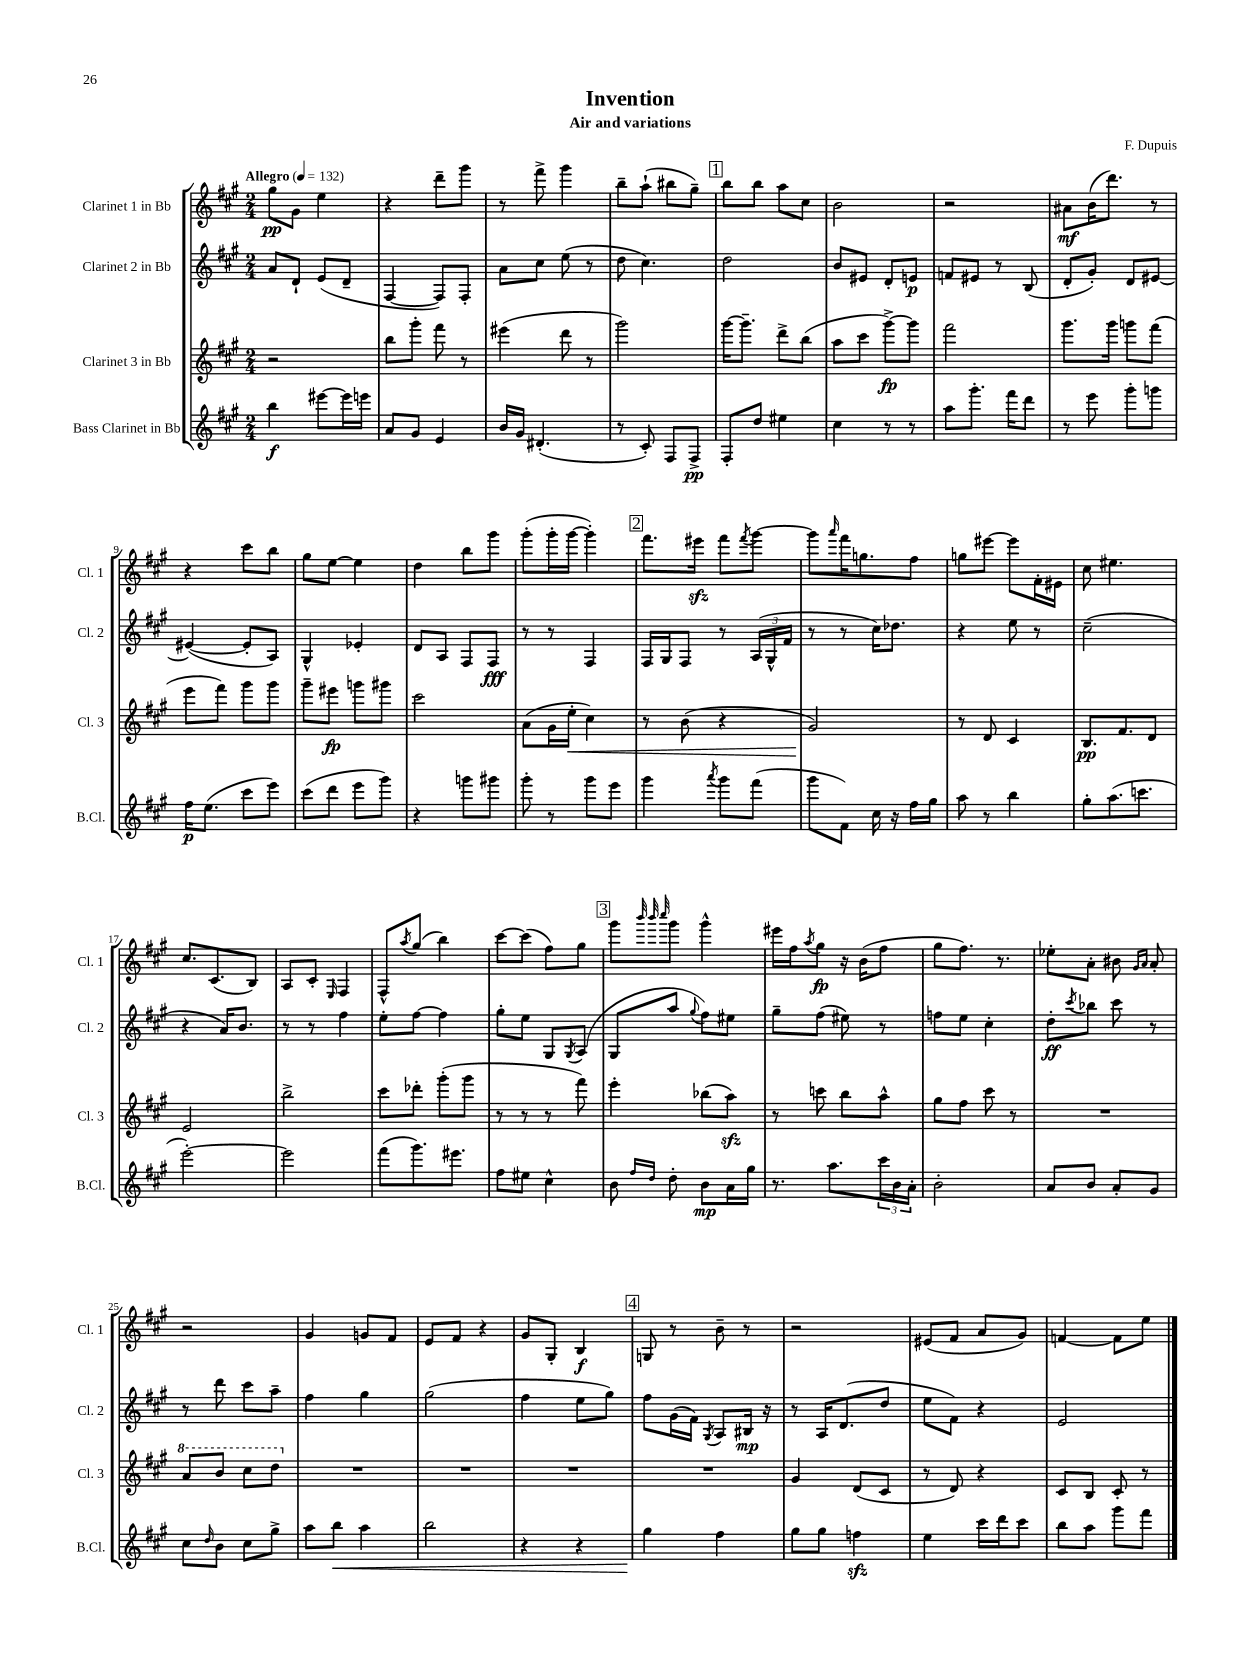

**kern	**kern	**kern	**kern
*staff4	*staff3	*staff2	*staff1
*clefG2	*clefG2	*clefG2	*clefG2
*k[f#c#g#]	*k[f#c#g#]	*k[f#c#g#]	*k[f#c#g#]
*M2/4	*M2/4	*M2/4	*M2/4
*MM132	*MM132	*MM132	*MM132
4bb	2r	8a	8gg#
.	.	8d`	8g#
[8eee#	.	(8e	4ee
16eee#]	.	8d~	.
16eee	.	.	.
=	=	=	=
8a	8bb	[4F#	4r
8g#	8ggg#'	.	.
4e	8fff#	8F#])	8ddd~
.	8r	8F#'	8ggg#
=	=	=	=
16b	(4eee#	8a	8r
16g#	.	.	.
(4.d#'	.	8cc#	8fff#^
.	8ddd	(8ee	4ggg#
.	8r	8r	.
=	=	=	=
8r	2ggg#)	8dd	8bb~
8c#')	.	4.cc#)	(8aa`
8F#	.	.	8bb#
8F#^	.	.	8gg#~)
=	=	=	=
8F#'	[16ggg#	2dd	8bb
.	8.ggg#~]	.	.
8dd	.	.	8bb
4ee#	8ddd^	.	8aa
.	(8bb	.	8cc#
=	=	=	=
4cc#	8aa	8b	2b
.	8ccc#	8e#	.
8r	[8ggg#^)	8d'	.
8r	8ggg#]	8e	.
=	=	=	=
8aa	2fff#	8f	2r
8.ggg#'	.	8e#	.
.	.	8r	.
16fff#	.	.	.
8ddd	.	(8B	.
=	=	=	=
8r	8.ggg#	8d'	8a#
8eee	.	8g#')	(16b
.	16ggg#	.	8.ddd)
8ggg#'	8ggg	8d	.
8ggg	(8fff#	[8e#	8r
=	=	=	=
16ff#	8eee	(4e#_	4r
(8.ee	.	.	.
.	8fff#)	.	.
8ccc#	8ggg#	8e#']	8ccc#
8eee)	8ggg#	8A)	8bb
=	=	=	=
(8ccc#	8ggg#~	4G#^^	8gg#
8ddd	8eee#	.	[8ee
8eee	8ggg	4e-'	4ee]
8ggg#)	8ggg#	.	.
=	=	=	=
4r	2ccc#	8d	4dd
.	.	8A	.
8ggg	.	8F#	8bb
8ggg#	.	8F#	8ggg#
=	=	=	=
8ggg#'	(8a	8r	(8ggg#'
8r	16g#	8r	16ggg#'
.	16ee'	.	[16ggg#
8ggg#	4cc#)	4F#	4ggg#'])
8eee	.	.	.
=	=	=	=
4ggg#	8r	16F#	8.fff#
.	.	16G#	.
.	(8b	8F#	.
.	.	.	16eee#
8qaaa	.	.	.
8ggg#	4r	8r	8fff#
.	.	.	8qfff#
(8fff#	.	(24A	[8ggg#
.	.	24G#^^	.
.	.	24f#	.
=	=	=	=
8ggg#	2g#)	8r	8ggg#]
.	.	.	16qqaaa
8f#)	.	8r	16fff#
.	.	.	8.gg
16cc#	.	16cc#)	.
16r	.	8.dd-	.
16ff#	.	.	8ff#
16gg#	.	.	.
=	=	=	=
8aa	8r	4r	8gg
8r	8d	.	[8eee#
4bb	4c#	8ee	8eee#]
.	.	8r	16f#'
.	.	.	16e#
=	=	=	=
8gg#'	8.B	(2cc#~	8cc#
(8.aa	.	.	4.ee#
.	8.f#	.	.
8.ccc	.	.	.
.	8d	.	.
=	=	=	=
[2eee')	2e	4r	8.cc#
.	.	.	(8.c#
.	.	16a)	.
.	.	8.b	.
.	.	.	8B)
=	=	=	=
2eee]	2bb^	8r	8A
.	.	8r	8c#'
.	.	.	16qqE
.	.	4ff#	4F#
=	=	=	=
(8fff#	8ccc#	8ee'	8F#^^
.	.	.	8qaa
8.ggg#)	8ddd-'	[8ff#	(8gg#
.	(8ggg#'	4ff#]	4bb)
8.eee#	.	.	.
.	8ggg#	.	.
=	=	=	=
8ff#	8r	8gg#'	[8ccc#
8ee#	8r	8ee	(8ccc#]
4cc#^^	8r	8G#	8ff#)
.	.	8qG#	.
.	8fff#)	(8A	8gg#
=	=	=	=
8b	4eee'	8G#	8ggg#
.	.	.	32qqbbb
16qqff#	.	.	32qqbbb
16qqdd	.	.	32qqcccc#
8dd'	.	8aa	8ggg#
.	.	8qqgg#	.
8b	(8bb-	8ff#)	4ggg#^^
16a	8aa)	8ee#	.
16gg#	.	.	.
=	=	=	=
8.r	8r	8gg#~	16eee#
.	.	.	16ff#
.	.	.	8qaa
.	8ccc	(8ff#	8gg#
8.aa	.	.	.
.	8bb	8ee#)	16r
.	.	.	(16b
24ccc#	8aa^^	8r	8ff#
24b	.	.	.
24a'	.	.	.
=	=	=	=
2b'	8gg#	8ff	8gg#
.	8ff#	8ee	8.ff#)
.	8ccc#	4cc#'	.
.	.	.	8.r
.	8r	.	.
=	=	=	=
8a	2r	8dd'	8ee-'
.	.	8qccc#	.
8b	.	8bb-	8a'
8a'	.	8ccc#	8b#
.	.	.	16qqg#
.	.	.	16qqa
8g#	.	8r	8a'
=	=	=	=
8cc#	8aa	8r	2r
16qqdd	.	.	.
8b	8bb	8ddd	.
8cc#	8ccc#	8ccc#	.
8gg#^	8ddd	8aa~	.
=	=	=	=
8aa	2r	4ff#	4g#
8bb	.	.	.
4aa	.	4gg#	8g
.	.	.	8f#
=	=	=	=
2bb	2r	(2gg#	8e
.	.	.	8f#
.	.	.	4r
=	=	=	=
4r	2r	4ff#	8g#
.	.	.	8G#'
4r	.	8ee	4B
.	.	8gg#)	.
=	=	=	=
4gg#	2r	8ff#	8G
.	.	(16g#	8r
.	.	16f#)	.
.	.	8qG#	.
4ff#	.	8A	8b~
.	.	16B#	8r
.	.	16r	.
=	=	=	=
8gg#	4g#	8r	2r
8gg#	.	16A	.
.	.	(8.d	.
4ff	(8d	.	.
.	8c#	8dd	.
=	=	=	=
4ee	8r	8ee	(8e#
.	8d)	8f#)	8f#
16ccc#	4r	4r	8a
16ddd	.	.	.
8ccc#	.	.	8g#)
=	=	=	=
8bb	8c#	2e	[4f
8aa	8B	.	.
8ggg#	8c#'	.	8f]
8fff#	8r	.	8ee
==	==	==	==
*-	*-	*-	*-
